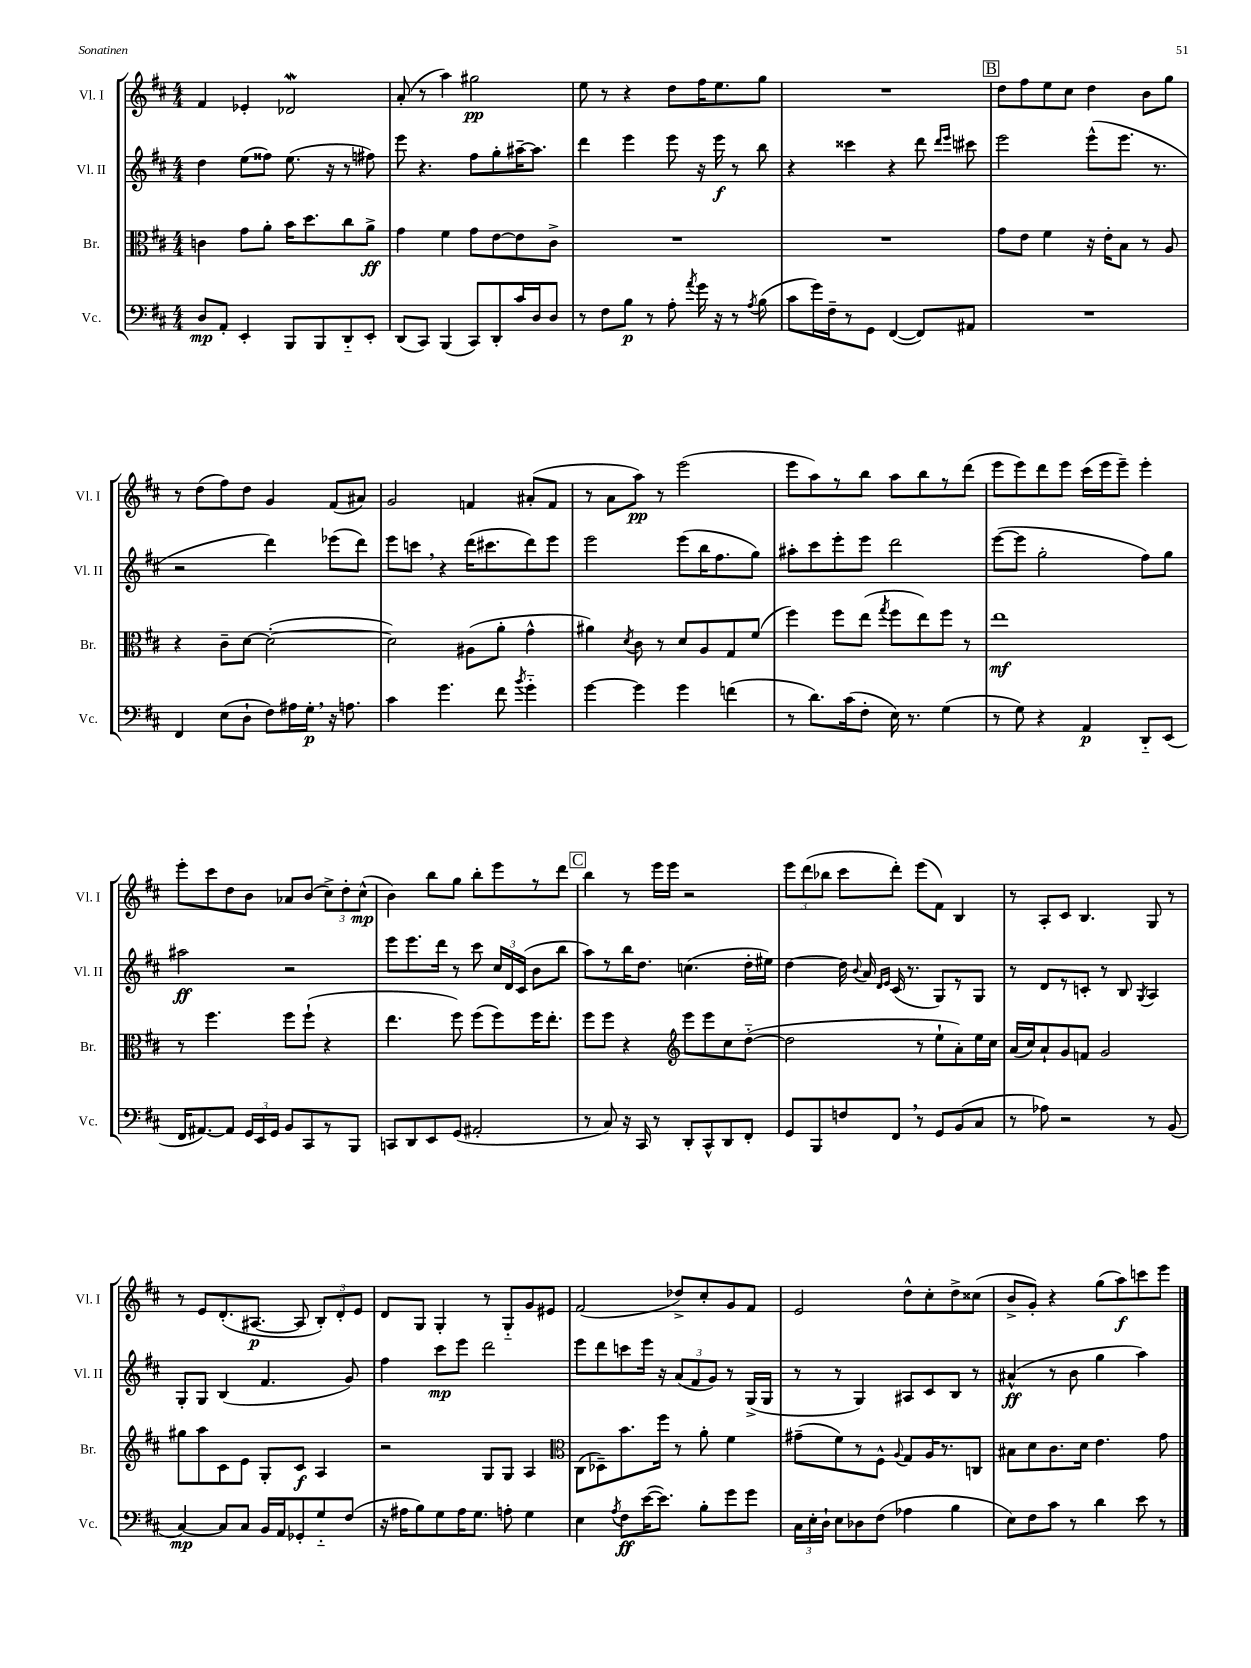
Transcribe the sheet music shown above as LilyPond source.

<<
\new StaffGroup <<
\new Staff = "s0" \with { instrumentName = "Vl. I" shortInstrumentName = "Vl. I" } {
    \clef treble \key d \major \numericTimeSignature \time 4/4
    \autoBeamOff fis'4 ees'4-. des'2\mordent |
    a'8-.( r8 a''4) gis''2\pp |
    e''8 r8 r4 d''8[ fis''16 e''8. g''8] |
    R1 |
    \mark \markup { \box "B" } d''8[ fis''8 e''8 cis''8] d''4 b'8[ g''8] |
    r8 d''8[( fis''8) d''8] g'4 fis'8[( ais'8]) |
    g'2 f'4 ais'8[-.( f'8] |
    r8 a'8[ a''8]\pp) r8 e'''2( |
    e'''8[ a''8) r8 b''8] a''8[ b''8 r8 d'''8]( |
    e'''8[ e'''8) d'''8 e'''8] cis'''16[( e'''16 e'''8]--) e'''4-. |
    e'''8[-. cis'''8 d''8 b'8] aes'8[ b'8]( \tuplet 3/2 { cis''8[->) d''8-. cis''8]-^\mp( } |
    b'4) b''8[ g''8] b''8[-. e'''8 r8 d'''8] |
    \mark \markup { \box "C" } b''4 r8 e'''16[ e'''16] r2 |
    \tuplet 3/2 { e'''8[ d'''8( bes''8] } cis'''8[ d'''8]-.) e'''8[( fis'8]) b4 |
    r8 a8[-. cis'8] b4. g8 r8 |
    r8 e'8[ d'8.-.( ais8.]~\p ais8 \tuplet 3/2 { b8[-.) d'8-. e'8] } |
    d'8[ g8] g4-. r8 g8[-_ g'8 eis'8] |
    fis'2( des''8[->) cis''8-. g'8 fis'8] |
    e'2 d''8[-^ cis''8-. d''8-> cisis''8]( |
    b'8[-> g'8]-.) r4 g''8[( a''8\f) c'''8 e'''8] \bar "|." |
}
\new Staff = "s1" \with { instrumentName = "Vl. II" shortInstrumentName = "Vl. II" } {
    \clef treble \key d \major \numericTimeSignature \time 4/4
    \autoBeamOff d''4 e''8[( fisis''8]) e''8.( r16 r8 fis''8) |
    e'''8 r4. fis''8[ g''8-. ais''16~-- ais''8.] |
    d'''4 e'''4 e'''8 r16 e'''16\f r8 b''8 |
    r4 cisis'''4 r4 d'''8 \grace { d'''16[ e'''16] } cis'''8 |
    \mark \markup { \box "B" } e'''2 e'''8[-^( e'''8.] r8. |
    r2 d'''4) ees'''8[( d'''8]) |
    e'''8[ c'''8] \breathe r4 d'''16[( cis'''8. d'''8) e'''8] |
    e'''2 e'''8[( b''16 fis''8. g''8]) |
    ais''8[-. cis'''8 e'''8-. e'''8] d'''2 |
    e'''8[~( e'''8] g''2-. fis''8[) g''8] |
    ais''2\ff r2 |
    e'''8[ e'''8. d'''16] r8 cis'''8 \tuplet 3/2 { cis''16[ d'16 cis'16]( } b'8[ b''8] |
    \mark \markup { \box "C" } a''8[) r8 b''16 d''8.] c''4.( d''16[-. eis''16]) |
    d''4~ d''16 \appoggiatura { b'8 } a'16 \grace { d'16[ e'16] } cis'16( r8. g8[) r8 g8] |
    r8 d'8[ r8 c'8]-. r8 b8 \acciaccatura { g8 } a4 |
    g8[-. g8] b4( fis'4. g'8) |
    fis''4 cis'''8[\mp e'''8] d'''2 |
    e'''8[ d'''8 c'''8 e'''16] r16 \tuplet 3/2 { a'8[( fis'8 g'8]) } r8 g16[->( g16] |
    r8 r8 g4) ais8[ cis'8 b8] r8 |
    ais'4-^\ff( r8 b'8 g''4 a''4) \bar "|." |
}
\new Staff = "s2" \with { instrumentName = "Br." shortInstrumentName = "Br." } {
    \clef alto \key d \major \numericTimeSignature \time 4/4
    \autoBeamOff c'4 g'8[ a'8]-. b'16[ d''8. cis''8 a'8]->\ff |
    g'4 fis'4 g'8[ e'8~ e'8 cis'8]-> |
    R1 |
    R1 |
    \mark \markup { \box "B" } g'8[ e'8] fis'4 r16 e'16[-. b8] r8 a8 |
    r4 cis'8[-- d'8]~ d'2~-.( |
    d'2) ais8[( a'8]-. g'4-^ |
    ais'4) \acciaccatura { d'8 } cis'8 r8 d'8[ a8 g8 fis'8]( |
    fis''4) fis''8[ e''8]( \acciaccatura { g''8 } fis''8[ e''8) fis''8] r8 |
    e''1\mf |
    r8 fis''4. fis''8[ fis''8]-!( r4 |
    e''4. fis''8) fis''8[( fis''8) fis''16 e''8.]-. |
    \mark \markup { \box "C" } fis''8[ fis''8] r4 \clef treble e'''8[ e'''8 cis''8 d''8]~-_( |
    d''2 r8 e''8[-! a'8-.) e''16 cis''16] |
    a'16[( cis''16) a'8-! g'8 f'8] g'2 |
    gis''8[ a''8 cis'8 e'8] g8[-. cis'8]\f a4 |
    r2 g8[ g8] a4 |
    \clef alto cis8[( des8--) b'8. fis''16] r8 a'8-. fis'4 |
    gis'8[--( fis'8) r8 fis8]-^ \appoggiatura { a8 } g8[ a16 r8. c8] |
    bis8[ d'8 cis'8. d'16] e'4. g'8 \bar "|." |
}
\new Staff = "s3" \with { instrumentName = "Vc." shortInstrumentName = "Vc." } {
    \clef bass \key d \major \numericTimeSignature \time 4/4
    \autoBeamOff d8[\mp a,8]-. e,4-. b,,8[ b,,8 d,8-_ e,8]-. |
    d,8[( cis,8]) b,,4( cis,8[) d,8-. cis'16 d16 d8] |
    r8 fis8[ b8]\p r8 a8-. \acciaccatura { a'8 } g'16 r16 r8 \acciaccatura { a8 } b8( |
    cis'8[ g'16) fis16-- r8 g,8] fis,4~( fis,8[) ais,8] |
    \mark \markup { \box "B" } R1 |
    fis,4 e8[( d8]-! fis8[) ais16 g16]-.\p \breathe r16 a8. |
    cis'4 g'4. fis'8 \acciaccatura { b'8 } g'4-_ |
    g'4~ g'4 g'4 f'4( |
    r8 d'8.[) cis'16( fis8]-. e16) r8. g4( |
    r8 g8) r4 a,4\p d,8[-_ e,8]( |
    fis,16[ ais,8.~) ais,8] \tuplet 3/2 { g,16[ e,16 g,16] } b,8[ cis,8 r8 b,,8] |
    c,8[ d,8 e,8 g,8]( ais,2-. |
    \mark \markup { \box "C" } r8 cis8) r16 cis,16 r8 d,8[-. cis,8-^ d,8 fis,8]-. |
    g,8[ b,,8 f8 fis,8] \breathe r8 g,8[ b,8( cis8] |
    r8 aes8) r2 r8 b,8( |
    cis4~\mp) cis8[ cis8] b,16[ a,16 ges,8-. g8-_ fis8]( |
    r16 ais16[ b8) g8 ais16 g8.] a8-. g4 |
    e4 \acciaccatura { a8 } fis8[\ff e'16~( e'8.]) b8[-. g'8 g'8] |
    \tuplet 3/2 { cis16[ e16-. d16]-! } e8[ des8 fis8]( aes4 b4 |
    e8[) fis8 cis'8] r8 d'4 e'8 r8 \bar "|." |
}
>>
>>
\layout { \context { \Score \remove "Bar_number_engraver" } }
